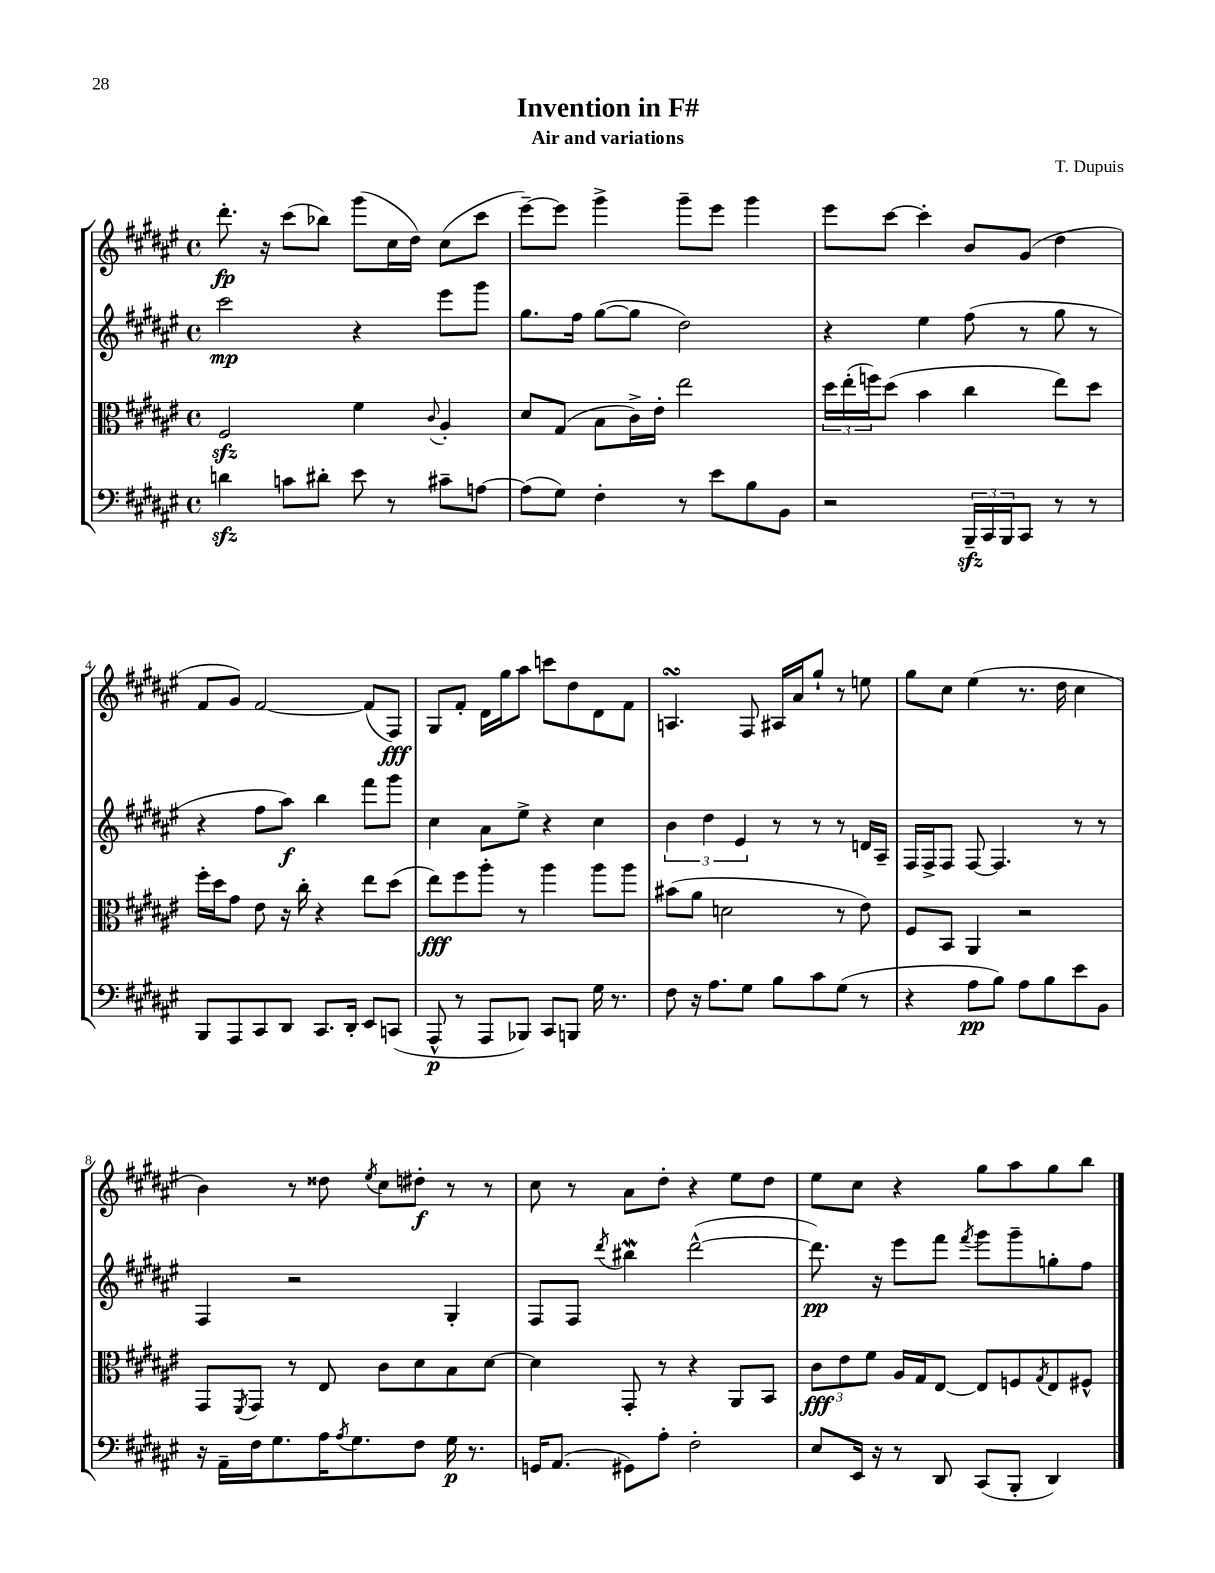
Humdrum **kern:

**kern	**dynam	**kern	**dynam	**kern	**dynam	**kern	**dynam
*part4	*part4	*part3	*part3	*part2	*part2	*part1	*part1
*staff4	*staff4	*staff3	*staff3	*staff2	*staff2	*staff1	*staff1
*clefF4	*	*clefC3	*	*clefG2	*	*clefG2	*
*k[f#c#g#d#a#e#]	*	*k[f#c#g#d#a#e#]	*	*k[f#c#g#d#a#e#]	*	*k[f#c#g#d#a#e#]	*
*M4/4	*	*M4/4	*	*M4/4	*	*M4/4	*
*met(c)	*	*met(c)	*	*met(c)	*	*met(c)	*
=1	=1	=1	=1	=1	=1	=1	=1
4dnzz\	.	2F#zz/	.	2ccc#\	mp	8.ddd#'\	fp
.	.	.	.	.	.	16r	.
8cn\L	.	.	.	.	.	(8ccc#\L	.
8d#X'\J	.	.	.	.	.	8bb-X\J)	.
8e#\	.	4f#\	.	4r	.	(8ggg#\L	.
8r	.	.	.	.	.	16cc#\L	.
.	.	.	.	.	.	16dd#\JJ)	.
.	.	8qqc#/	.	.	.	.	.
8c#X~\L	.	4A#'/	.	8eee#\L	.	(8cc#\L	.
[8An\J	.	.	.	8ggg#\J	.	8ccc#\J	.
=2	=2	=2	=2	=2	=2	=2	=2
(8A\L]	.	8d#/L	.	8.gg#\L	.	[8eee#~\L)	.
8G#\J)	.	(8G#/J	.	.	.	8eee#\J]	.
.	.	.	.	16ff#\Jk	.	.	.
4F#'\	.	8B\L	.	([8gg#\L	.	4ggg#^\	.
.	.	16c#^\L)	.	8gg#\J]	.	.	.
.	.	16e#'\JJ	.	.	.	.	.
8r	.	2ee#\	.	2dd#\)	.	8ggg#~\L	.
8e#\L	.	.	.	.	.	8eee#\J	.
8B\	.	.	.	.	.	4ggg#\	.
8BB\J	.	.	.	.	.	.	.
=3	=3	=3	=3	=3	=3	=3	=3
2r	.	24dd#\LL	.	4r	.	8eee#\L	.
.	.	(24ee#'\	.	.	.	.	.
.	.	24ffn\J)	.	.	.	.	.
.	.	(8dd#\J	.	.	.	[8ccc#\J	.
.	.	4b\	.	4ee#\	.	4ccc#'\]	.
24BBBzz~/LL	.	4cc#\	.	(8ff#\	.	8b/L	.
24CC#/	.	.	.	.	.	.	.
24BBB/J	.	.	.	.	.	.	.
8CC#/J	.	.	.	8r	.	(8g#/J	.
8r	.	8ee#\L)	.	8gg#\	.	4dd#\	.
8r	.	8dd#\J	.	8r	.	.	.
!!LO:LB:g=z
=4	=4	=4	=4	=4	=4	=4	=4
8BBB/L	.	16ff#'\LL	.	4r	.	8f#/L	.
.	.	16dd#\J	.	.	.	.	.
8AAA#/	.	8g#\J	.	.	.	8g#/J)	.
8CC#/	.	8e#\	.	8ff#\L	.	[2f#/	.
8DD#/J	.	16r	.	8aa#\J)	f	.	.
.	.	16cc#'\	.	.	.	.	.
8.CC#/L	.	4r	.	4bb\	.	.	.
16DD#'/Jk	.	.	.	.	.	.	.
8EE#/L	.	8ee#\L	.	8fff#\L	.	(8f#/L]	.
(8CCn/J	.	(8dd#\J	.	8ggg#\J	.	8F#/J)	fff
=5	=5	=5	=5	=5	=5	=5	=5
8AAA#^^/	p	8ee#\L)	fff	4cc#\	.	8G#/L	.
8r	.	8ff#\	.	.	.	8f#'/J	.
8AAA#/L	.	8aa#'\J	.	8a#\L	.	16d#\LL	.
.	.	.	.	.	.	16gg#\J	.
8BBB-X/J)	.	8r	.	8ee#^\J	.	8aa#\J	.
8CC#/L	.	4aa#\	.	4r	.	8cccn\L	.
8BBBn/J	.	.	.	.	.	8dd#\	.
16G#\	.	8aa#\L	.	4cc#\	.	8d#\	.
8.r	.	.	.	.	.	.	.
.	.	8aa#\J	.	.	.	8f#\J	.
=6	=6	=6	=6	=6	=6	=6	=6
8F#\	.	(8b#X\L	.	6b\	.	4.AnsSSs/	.
16r	.	8a#\J	.	.	.	.	.
.	.	.	.	6dd#\	.	.	.
8.A#\L	.	.	.	.	.	.	.
.	.	2dn\	.	.	.	.	.
.	.	.	.	6e#/	.	.	.
8G#\J	.	.	.	.	.	8F#/	.
8B\L	.	.	.	8r	.	16A#X/LL	.
.	.	.	.	.	.	16a#/J	.
8c#\	.	.	.	8r	.	8gg#`/J	.
(8G#\J	.	8r	.	8r	.	8r	.
8r	.	8e#\)	.	16dn/LL	.	8een\	.
.	.	.	.	16A#~/JJ	.	.	.
=7	=7	=7	=7	=7	=7	=7	=7
4r	.	8F#/L	.	16F#/LL	.	8gg#\L	.
.	.	.	.	16F#^/J	.	.	.
.	.	8BB/J	.	8F#/J	.	8cc#\J	.
8A#\L	pp	4AA#/	.	[8F#/	.	(4ee#\	.
8B\J)	.	.	.	4.F#/]	.	.	.
8A#\L	.	2r	.	.	.	8.r	.
8B\	.	.	.	.	.	.	.
.	.	.	.	.	.	16dd#\	.
8e#\	.	.	.	8r	.	4cc#\	.
8BB\J	.	.	.	8r	.	.	.
!!LO:LB:g=z
=8	=8	=8	=8	=8	=8	=8	=8
16r	.	8GG#/L	.	4F#/	.	4b\)	.
16AA#~\LL	.	.	.	.	.	.	.
.	.	8qFF#/	.	.	.	.	.
16F#\J	.	8GG#/J	.	.	.	.	.
8.G#\	.	.	.	.	.	.	.
.	.	8r	.	2r	.	8r	.
16A#\K	.	8E#/	.	.	.	8dd##X\	.
8qA#/	.	.	.	.	.	.	.
8.G#\	.	.	.	.	.	.	.
.	.	.	.	.	.	8qee#/	.
.	.	8c#\L	.	.	.	8cc#\L	.
8F#\J	.	8d#\	.	.	.	8dd#X'\J	f
16G#\	p	8B\	.	4G#'/	.	8r	.
8.r	.	.	.	.	.	.	.
.	.	[8d#\J	.	.	.	8r	.
=9	=9	=9	=9	=9	=9	=9	=9
16GGn/KL	.	4d#\]	.	8F#/L	.	8cc#\	.
(8.AA#/J	.	.	.	.	.	.	.
.	.	.	.	8F#/J	.	8r	.
.	.	.	.	8qddd#/	.	.	.
8GG#X\L)	.	8GG#'/	.	4bb#XW\	.	8a#\L	.
8A#'\J	.	8r	.	.	.	8dd#'\J	.
2F#'\	.	4r	.	([2ddd#^^\	.	4r	.
.	.	8AA#/L	.	.	.	8ee#\L	.
.	.	8BB/J	.	.	.	8dd#\J	.
=10	=10	=10	=10	=10	=10	=10	=10
8E#/L	.	12c#\L	fff	8.ddd#\])	pp	8ee#\L	.
.	.	12e#\	.	.	.	.	.
16EE#/Jk	.	.	.	.	.	8cc#\J	.
.	.	12f#\J	.	.	.	.	.
16r	.	.	.	16r	.	.	.
8r	.	16A#/LL	.	8eee#\L	.	4r	.
.	.	16G#/J	.	.	.	.	.
8DD#/	.	[8E#/J	.	8fff#\J	.	.	.
.	.	.	.	8qfff#/	.	.	.
(8CC#/L	.	8E#/L]	.	8ggg#\L	.	8gg#\L	.
8BBB'/J	.	8Fn/	.	8ggg#~\	.	8aa#\	.
.	.	8qG#/	.	.	.	.	.
4DD#/)	.	8E#/	.	8ggn'\	.	8gg#\	.
.	.	8F#X^^/J	.	8ff#\J	.	8bb\J	.
==	==	==	==	==	==	==	==
*-	*-	*-	*-	*-	*-	*-	*-
